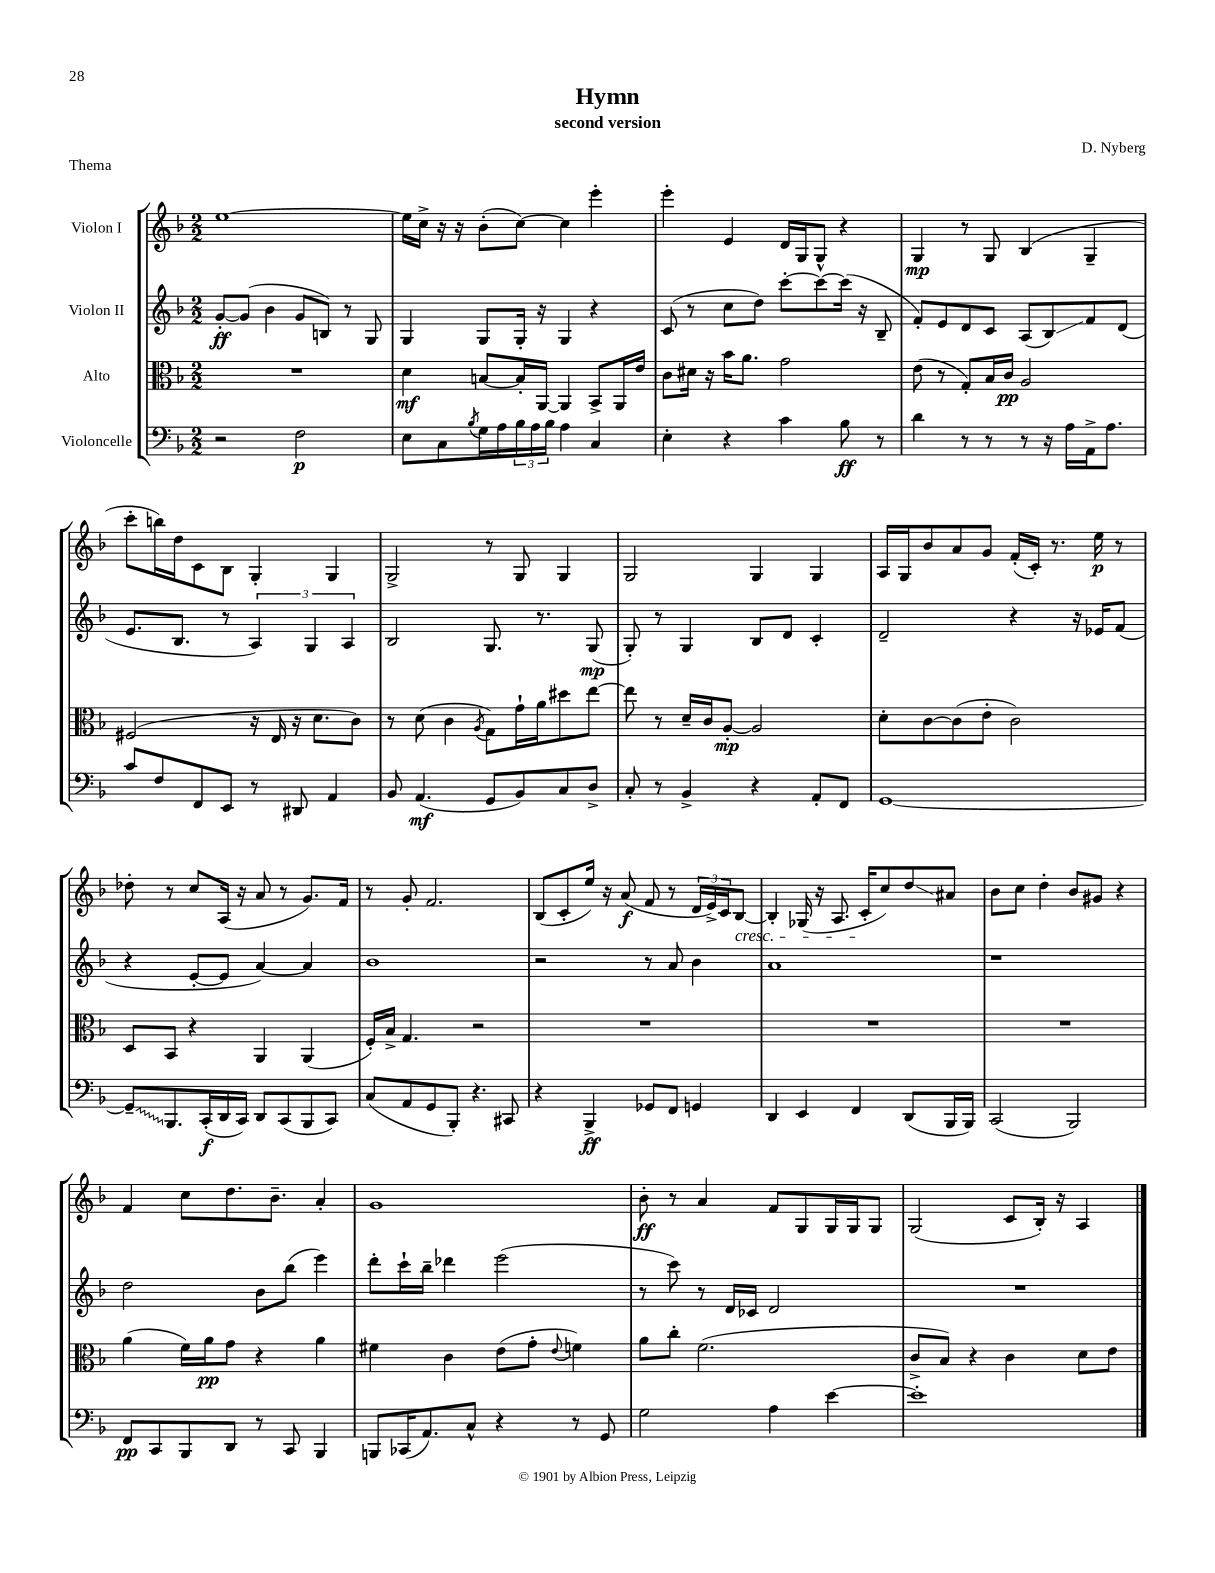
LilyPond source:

\header { title = "Hymn" composer = "D. Nyberg" subtitle = "second version" piece = "Thema" }
<<
\new StaffGroup <<
\new Staff = "s0" \with { instrumentName = "Violon I" } {
    \clef treble \key f \major \numericTimeSignature \time 2/2
    e''1~ |
    e''16 c''16-> r16 r16 bes'8-.( c''8~) c''4 e'''4-. |
    e'''4-. e'4 d'16 g16 g8-^ r4 |
    g4\mp r8 g8 bes4( g4-- |
    c'''8-. b''16) d''16 c'8 bes8 g4-. g4 |
    g2-> r8 g8 g4 |
    g2 g4 g4 |
    a16 g16 bes'8 a'8 g'8 f'16-.( c'16-.) r8. e''16\p r8 |
    des''8-. r8 c''8 a16( r16 a'8 r8 g'8.) f'16 |
    r8 g'8-. f'2. |
    bes8( c'8-. e''16) r16 a'8\f( f'8 r8 \tuplet 3/2 { d'16 e'16->) c'16 } bes8~\cresc |
    bes4-. ges16( r16 a8. c'16-.\! c''8) d''8\glissando ais'8 |
    bes'8 c''8 d''4-. bes'8 gis'8 r4 |
    f'4 c''8 d''8. bes'8.-- a'4-. |
    g'1 |
    bes'8-.\ff r8 a'4 f'8 g8 g16 g16 g8 |
    g2( c'8 bes16-.) r16 a4 \bar "|." |
}
\new Staff = "s1" \with { instrumentName = "Violon II" } {
    \clef treble \key f \major \numericTimeSignature \time 2/2
    g'8~-.\ff g'8( bes'4 g'8 b8) r8 g8 |
    g4 g8 g16-. r16 g4 r4 |
    c'8( r8 c''8 d''8) c'''8~-. c'''8~ c'''16( r16 bes8-- |
    f'8-.) e'8 d'8 c'8 a8( bes8\glissando) f'8 d'8( |
    e'8. bes8. r8 \tuplet 3/2 { a4) g4 a4 } |
    bes2 g8. r8. g8\mp( |
    g8-.) r8 g4 bes8 d'8 c'4-. |
    d'2-- r4 r16 ees'16 f'8( |
    r4 e'8~-. e'8 a'4~) a'4 |
    bes'1 |
    r2 r8 a'8 bes'4 |
    a'1 |
    r1 |
    d''2 bes'8 bes''8( e'''4) |
    d'''8-. c'''16-! bes''16-- des'''4 e'''2( |
    r8 c'''8) r8 d'16 ces'16 d'2 |
    R1 \bar "|." |
}
\new Staff = "s2" \with { instrumentName = "Alto" } {
    \clef alto \key f \major \numericTimeSignature \time 2/2
    R1 |
    d'4\mf b8~ b16-. a,16~ a,4 bes,8-> a,16 e'16 |
    c'8 dis'16 r16 bes'16 a'8. g'2 |
    e'8( r8 g8-.) bes16 c'16\pp a2 |
    fis2( r16 e16 r16 d'8. c'8) |
    r8 d'8( c'4 \acciaccatura { a8 } g8) g'16-! a'16 dis''8 e''8~ |
    e''8 r8 d'16-- c'16 a8~-.\mp a2 |
    d'8-. c'8~ c'8( e'8-. c'2) |
    d8 bes,8 r4 a,4 a,4( |
    f16-.) bes16-> g4. r2 |
    R1 |
    R1 |
    R1 |
    a'4( f'16) a'16\pp g'8 r4 a'4 |
    fis'4 c'4 e'8( g'8-. \appoggiatura { e'8 } f'4) |
    a'8 c''8-. f'2.( |
    c'8-> bes8) r4 c'4 d'8 e'8 \bar "|." |
}
\new Staff = "s3" \with { instrumentName = "Violoncelle" } {
    \clef bass \key f \major \numericTimeSignature \time 2/2
    r2 f2\p |
    e8 c8 \acciaccatura { bes8 } g16 a16 \tuplet 3/2 { bes16 a16 bes16 } a4 c4 |
    e4-. r4 c'4 bes8\ff r8 |
    d'4 r8 r8 r8 r16 a16 a,16-> a8. |
    c'8 f8 f,8 e,8 r8 dis,8 a,4 |
    bes,8 a,4.\mf( g,8 bes,8) c8 d8-> |
    c8-. r8 bes,4-> r4 a,8-. f,8 |
    g,1~ |
    \once \override Glissando.style = #'zigzag g,8--\glissando bes,,8. c,16-.\f( d,16 c,16) d,8 c,8( bes,,8 c,8) |
    c8( a,8 g,8 bes,,8-.) r4. cis,8 |
    r4 bes,,4->\ff ges,8 f,8 g,4 |
    d,4 e,4 f,4 d,8( bes,,16 bes,,16) |
    c,2( bes,,2) |
    f,8\pp c,8 bes,,8 d,8 r8 c,8 bes,,4 |
    b,,8 ces,16( a,8.) c8-^ r4 r8 g,8 |
    g2 a4 e'4~ |
    e'1-. \bar "|." |
}
>>
>>
\layout { \context { \Score \remove "Bar_number_engraver" } }
